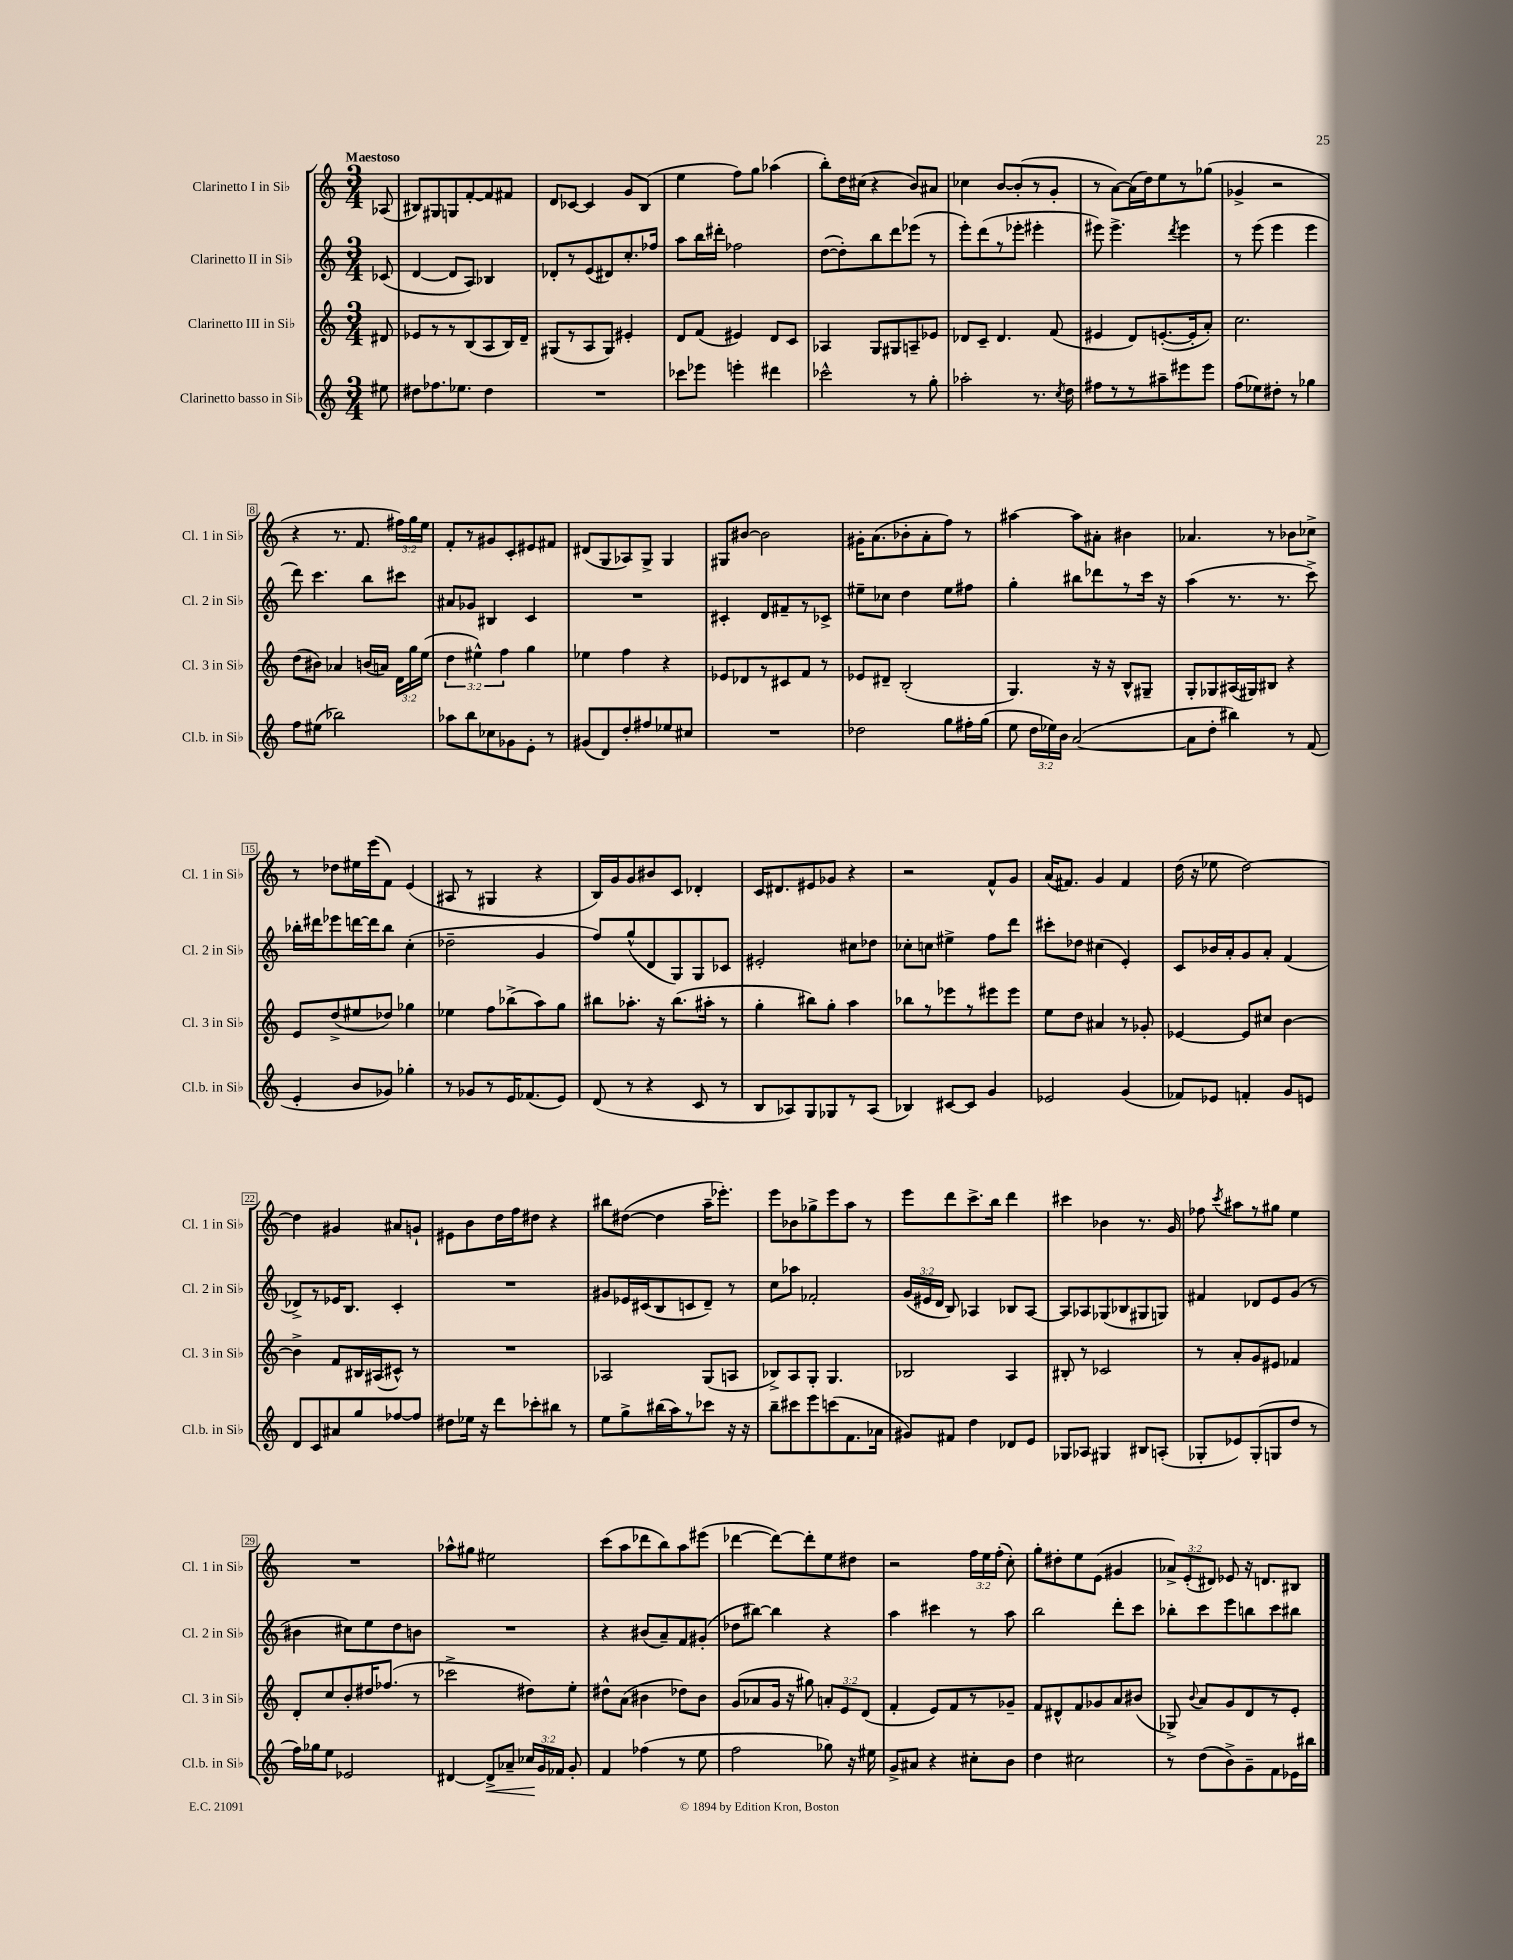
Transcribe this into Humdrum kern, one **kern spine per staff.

**kern	**kern	**kern	**kern
*staff4	*staff3	*staff2	*staff1
*clefG2	*clefG2	*clefG2	*clefG2
*k[]	*k[]	*k[]	*k[]
*M3/4	*M3/4	*M3/4	*M3/4
8ee#	8d#	(8c-	(8A-
=	=	=	=
8dd#	8e-	[4d	8B#)
8.ff-	8r	.	8G#
.	8r	8d]	8G
8.ee-	.	.	.
.	(8B	8A)	[8f'
4dd#	8A	4B-	8f]
.	16B)	.	8f#
.	16d~	.	.
=	=	=	=
2.r	(8G#	8d-'	8d
.	8r	8r	[8c-
.	8A	(8e	4c-]
.	8G#)	8d#)	.
.	4e#'	8.cc'	8g
.	.	.	(8B
.	.	16ff-	.
=	=	=	=
8ccc-	8d	8aa	4ee
8eee-	(8f	16bb	.
.	.	16ddd#'	.
4eee'	4e#)	2ff-	8ff)
.	.	.	8gg
4ddd#	8d	.	(4aa-
.	8c	.	.
=	=	=	=
2ccc-^^	4A-	([8dd	8bb')
.	.	8dd'])	16dd
.	.	.	(16cc#
.	8G	8bb	4r
.	8G#	8ddd	.
8r	8A~	(8eee-	8b)
8gg'	8e-	8r	8a#
=	=	=	=
2aa-'	8d-	8eee')	4cc-
.	8c~	(8ddd	.
.	4.d-	8r	[8b
.	.	8eee-'	(8b']
8.r	.	4eee#'	8r
.	(8f	.	8g'
8qcc	.	.	.
16dd	.	.	.
=	=	=	=
8ff#	4e#	8eee#)	8r
8r	.	4.eee#^	[8a)
8r	8d)	.	(16a]
.	.	.	16dd)
8aa#~	([8.e'	.	8ee
.	.	8qddd	.
8eee#	.	4eee#	8r
.	16e']	.	.
8eee#	8a')	.	(8gg-
=	=	=	=
(8ff	2.cc	8r	4g-^
8ee-)	.	(8eee	.
8dd#'	.	4eee	2r
8r	.	.	.
4gg-	.	4eee	.
=	=	=	=
8ff	(8dd	8ddd)	4r
(8ee#	8b#)	4.ccc	.
2bb-)	4a-	.	8.r
.	.	.	8.f
.	(16b	8bb	.
.	16a)	.	.
.	24d	8ccc#	24ff#)
.	24gg	.	24gg
.	(24ee	.	24ee
=	=	=	=
8aa-	6dd	8a#	8f'
8bb	.	8g-	8r
.	6ee#^^)	.	.
8cc-	.	4B#	8g#
.	6ff	.	.
8g-	.	.	8c'
8e'	4gg	4c	8e#
8r	.	.	8f#
=	=	=	=
(8g#	4ee-	2.r	(8d#
8d)	.	.	8G
8dd'	4ff	.	8A-)
8ff#	.	.	8G^
8ee-	4r	.	4G
8cc#	.	.	.
=	=	=	=
2.r	8e-	4c#'	8G#
.	8d-	.	[8b#
.	8r	8d	2b#]
.	8c#	8f#~	.
.	8f	8r	.
.	8r	8c-^	.
=	=	=	=
2dd-	8e-	8ee#~	16g#'
.	.	.	(8.a
.	8d#~	8cc-	.
.	(2B'	4dd	8b-'
.	.	.	8a'
8gg	.	8ee#	8ff)
16ff#'	.	8ff#	8r
(16gg	.	.	.
=	=	=	=
8ee	4.G)	4gg'	[4aa#
24dd	.	.	.
24ee-)	.	.	.
24b	.	.	.
([2a	.	8bb#	8aa#]
.	16r	8ddd-	8a#'
.	16r	.	.
.	8B^^	8r	4b#
.	8G#~	16ccc	.
.	.	16r	.
=	=	=	=
8a]	8G'	(4aa	4.a-
8dd'	8G-	.	.
4bb#)	(16A#	8.r	.
.	16G#)	.	.
.	8B#	.	8r
.	.	8.r	.
8r	4r	.	8b-
(8f	.	8ccc^)	8cc-^
=	=	=	=
4e'	8e	16bb-'	8r
.	.	16ddd#	.
.	(8dd^	8eee-	8dd-
8b	8ee#	[16ddd	16ee#
.	.	16ddd]	(16eee
8g-)	8dd-)	8bb-	8f)
4gg-'	4gg-	(4cc'	(4e
=	=	=	=
8r	4ee-	2dd-~	8A#
8g-	.	.	8r
8r	8ff	.	4G#
16e	(8bb-^	.	.
(8.f-	.	.	.
.	8aa)	4g	4r
8e)	8gg	.	.
=	=	=	=
(8d	8bb#	8ff)	16B)
.	.	.	16g
8r	8.aa-'	(8gg^^	8g
4r	.	8d	8b#
.	16r	.	.
.	(8.bb#	8G)	8c
8c	.	8G	4d-'
.	16aa#'	.	.
8r	8r	8c-	.
=	=	=	=
8B	4gg'	2e#'	16c
.	.	.	8.d#
8A-)	.	.	.
8G	8bb#)	.	8e#
8G-	8gg'	.	8g-
8r	4aa	8cc#	4r
(8A-	.	8dd-	.
=	=	=	=
4B-)	8bb-	8cc-'	2r
.	8r	8cc	.
[8c#	8eee-	4ee#^	.
8c#]	8r	.	.
4g	8eee#	8ff	8f^^
.	8eee#	8ddd	8g
=	=	=	=
2e-	8ee	8ccc#'	(16a
.	.	.	8.f#)
.	8dd	8dd-	.
.	4a#	(4cc#	4g
(4g	8r	4e')	4f#
.	8g-'	.	.
=	=	=	=
8f-)	[4e-	8c	(16dd
.	.	.	16r
8e-	.	16b-	8ee-
.	.	16a'	.
4f'	8e-]	8g	[2dd)
.	8cc#	8a'	.
8g	[4b	(4f	.
8e	.	.	.
=	=	=	=
8d	4b^]	8d-^)	4dd]
8c	.	8r	.
8a#	8f	16e-	4g#
.	.	8.B	.
8gg	16B#	.	.
.	(16A#	.	.
[8ff-	8c#^^)	4c'	8a#
8ff-]	8r	.	8g`
=	=	=	=
8dd#	2.r	2.r	8e#
16ee-	.	.	8b
16r	.	.	.
8ddd	.	.	16dd
.	.	.	16ff
8ccc-'	.	.	8dd#
8bb#	.	.	4r
8r	.	.	.
=	=	=	=
8ee	2A-	8g#	8bb#
8gg^	.	16e-	([8dd#
.	.	(16c#	.
(16bb#	.	8B	4dd#]
16aa)	.	.	.
8r	.	8c	.
8ccc-	(8G	8d~)	16aa~
.	.	.	8.eee-')
16r	8A	8r	.
16r	.	.	.
=	=	=	=
8bb~	8B-^)	8cc	8eee
8ccc#	8A	8aa-	8b-
8eee	8G'	2f-'	8gg-^
(8ccc	4.G	.	8eee
8.f	.	.	8aa
.	.	.	8r
16a-	.	.	.
=	=	=	=
8g#)	2B-	(24g	8eee
.	.	24e#	.
.	.	24d	.
8f#	.	8B)	8ddd
4dd	.	4A-	8.ccc^
.	.	.	16bb
8d-	4A	8B-	4ddd
8e	.	[8A-	.
=	=	=	=
8G-	8B#'	8A-]	4ccc#
8A-	8r	8A-	.
4G#	2c-	(8G-	4b-
.	.	8B-	.
8B#	.	8G#	8.r
(8A'	.	8G)	.
.	.	.	16g
=	=	=	=
8G-'	8r	4f#	8ff-
.	.	.	8qccc
8e-)	8a'	.	8aa#
(8G-'	8g	8d-	8r
8G	8e#	8e	8gg#
8dd	4f-	(8g	4ee
8r	.	8r	.
=	=	=	=
16ff)	8d'	4b#	2.r
16gg-	.	.	.
8ee	8cc	.	.
2e-	8b'	8cc#)	.
.	16dd#	8ee	.
.	(8.ff-	.	.
.	.	8dd	.
.	8r	8b	.
=	=	=	=
[4d#	2ccc-^	2.r	8aa-^^
.	.	.	8gg#
8d#^]	.	.	2ee#
8a-~	.	.	.
24cc-	8dd#)	.	.
24g	.	.	.
24f-	.	.	.
8g'	8ee'	.	.
=	=	=	=
4f	8dd#^^	4r	(8ccc
.	(8a	.	8aa
(4ff-	4b#	(8b#	8ddd-
.	.	8a~)	8bb)
8r	8dd-)	8f	8aa
8ee	8b#	(8g#'	(8eee#
=	=	=	=
2ff	(8g	8dd-	[4ddd-
.	8a-	[8bb#)	.
.	16g	4bb#]	8ddd-_)
.	16r	.	.
.	8gg#)	.	8ddd-']
8gg-)	12a'	4r	8ee
.	12e	.	.
16r	.	.	8dd#
.	(12d	.	.
16ee#	.	.	.
=	=	=	=
8g^	4f'	4aa	2r
8a#	.	.	.
4r	8e)	4ccc#	.
.	8f	.	.
8cc#'	8r	8r	24ff
.	.	.	24ee
.	.	.	(24ff'
8b	8g-~	8aa	8cc')
=	=	=	=
4dd	8f	2bb	8gg'
.	8d#^^	.	8dd#'
2cc#	8f	.	8ee
.	8g-	.	(8e
.	8a	8ddd'	4g#
.	(8b#	8ccc	.
=	=	=	=
8r	8G-^)	8bb-'	12a-^)
.	.	.	(12e'
.	8qqb	.	.
(8dd	8a	8ccc	.
.	.	.	12d#)
8b^)	8g	8eee	8e-
8g~	8d	8bb	16r
.	.	.	8.d
8f	8r	8ccc	.
16e-	8e'	8bb#	8B#
16bb#	.	.	.
==	==	==	==
*-	*-	*-	*-
